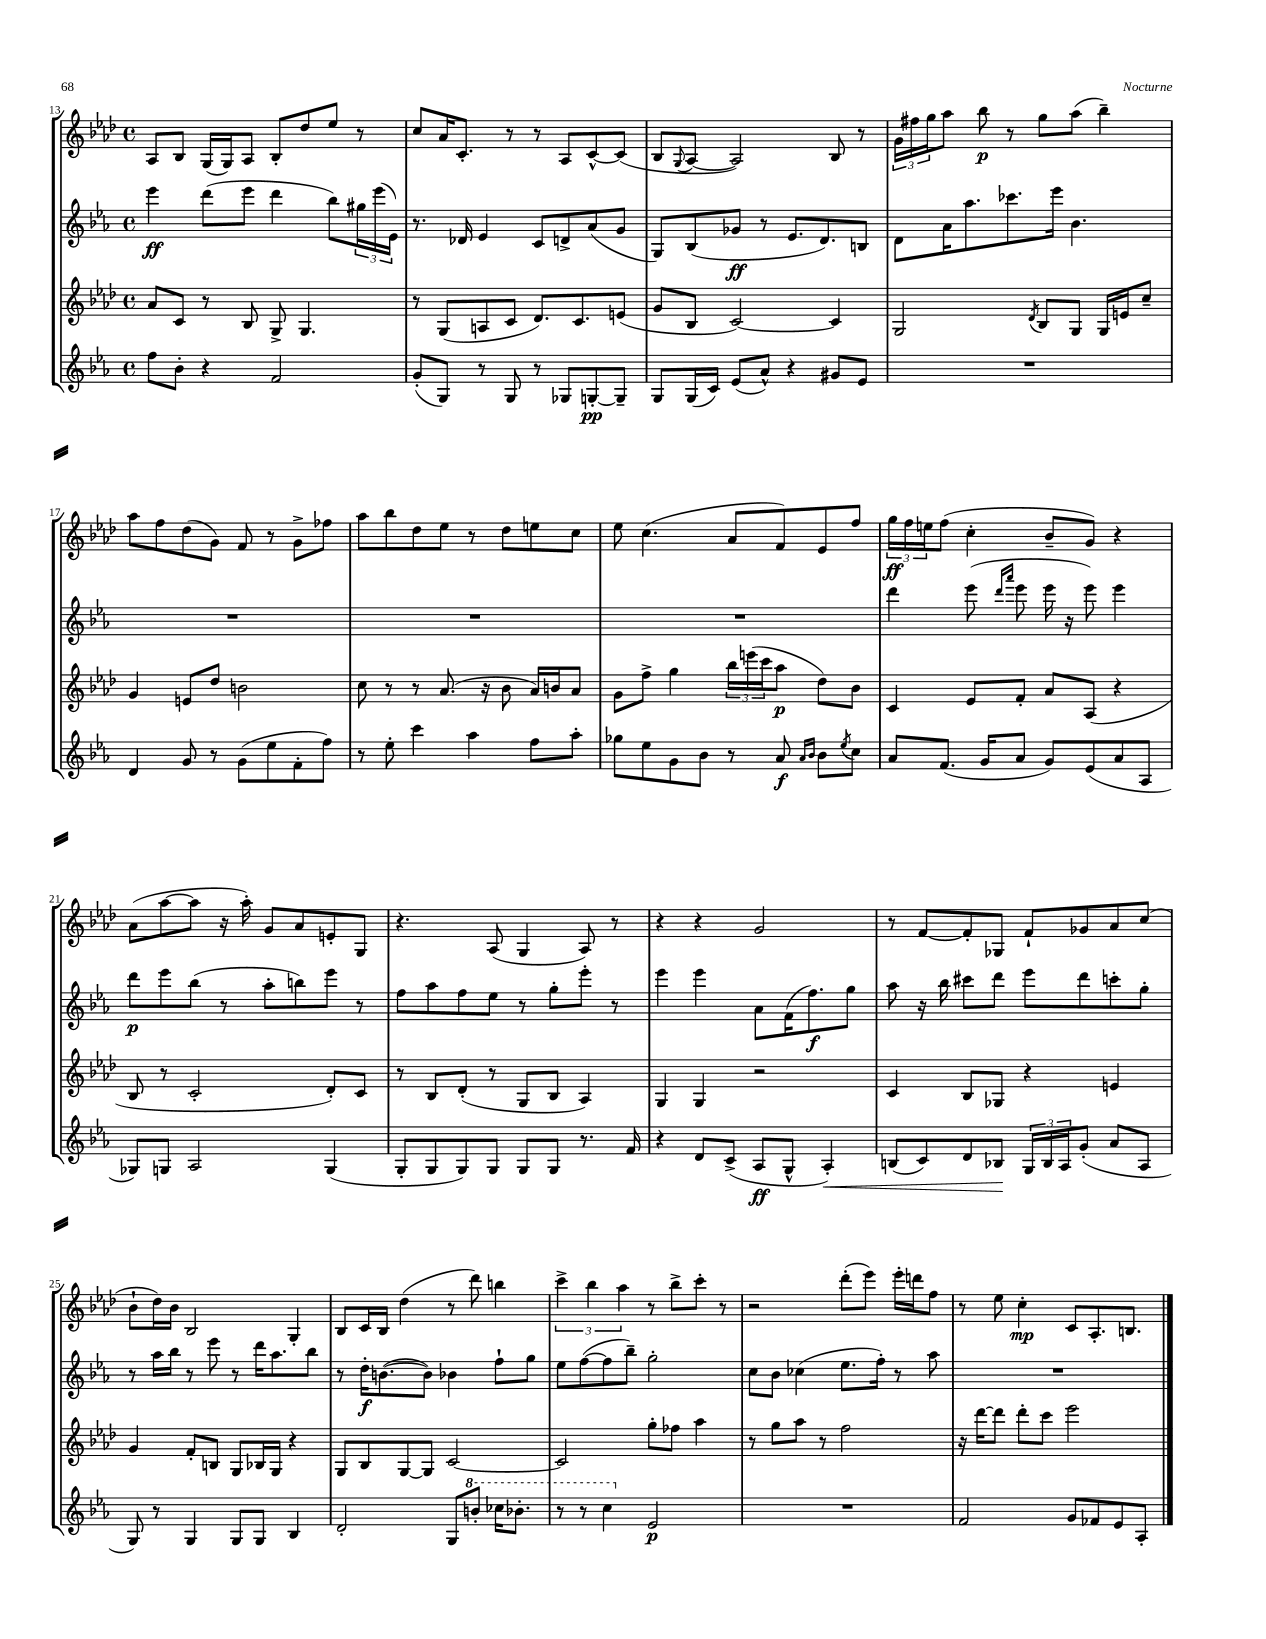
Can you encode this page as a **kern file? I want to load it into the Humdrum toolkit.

**kern	**kern	**kern	**kern
*staff4	*staff3	*staff2	*staff1
*clefG2	*clefG2	*clefG2	*clefG2
*k[b-e-a-]	*k[b-e-a-d-]	*k[b-e-a-]	*k[b-e-a-d-]
*M4/4	*M4/4	*M4/4	*M4/4
*met(c)	*met(c)	*met(c)	*met(c)
8ff	8a-	4eee-	8A-
8b-'	8c	.	8B-
4r	8r	(8ddd	(16G
.	.	.	16G)
.	8B-	8eee-	8A-
2f	8G^	4ddd	8B-'
.	4.G	.	8dd-
.	.	8bb-)	8ee-
.	.	24gg#	8r
.	.	(24eee-	.
.	.	24e-)	.
=	=	=	=
(8g'	8r	8.r	8cc
8G)	(8G	.	16a-
.	.	16d-	8.c'
8r	8A	4e-	.
8G	8c	.	8r
8r	8.d-)	8c	8r
8G-	.	8d^	8A-
.	8.c	.	.
[8G'	.	(8a-	[8c^^
8G~]	(8e	8g	(8c]
=	=	=	=
8G	8g	8G)	8B-
.	.	.	8qqG
(16G	8B-	(8B-	[8A-
16c)	.	.	.
(8e-	[2c)	8g-	2A-])
8a-^^)	.	8r	.
4r	.	8.e-	.
.	.	8.d)	.
8g#	4c]	.	8B-
8e-	.	8B	8r
=	=	=	=
1r	2G	8d	24g
.	.	.	24ff#
.	.	.	24gg
.	.	16a-	8aa-
.	.	8.aa-	.
.	.	.	8bb-
.	.	8.ccc-	8r
.	8qd-	.	.
.	8B-	.	8gg
.	.	16eee-	.
.	8G	4.b-	(8aa-
.	16G	.	4bb-~)
.	16e	.	.
.	8cc~	.	.
=	=	=	=
4d	4g	1r	8aa-
.	.	.	8ff
8g	8e	.	(8dd-
8r	8dd-	.	8g)
(8g	2b	.	8f
8ee-	.	.	8r
8f'	.	.	8g^
8ff)	.	.	8ff-
=	=	=	=
8r	8cc	1r	8aa-
8ee-'	8r	.	8bb-
4ccc	8r	.	8dd-
.	(8.a-	.	8ee-
4aa-	.	.	8r
.	16r	.	.
.	8b-	.	8dd-
8ff	16a-)	.	8ee
.	16b	.	.
8aa-'	8a-	.	8cc
=	=	=	=
8gg-	8g	1r	8ee-
8ee-	8ff^	.	(4.cc
8g	4gg	.	.
8b-	.	.	.
8r	24bb-	.	8a-
.	(24eee	.	.
.	24ccc	.	.
8a-	8aa-	.	8f)
16qqa-	.	.	.
16qqb-	.	.	.
8b-	8dd-)	.	8e-
8qee-	.	.	.
8cc	8b-	.	8ff
=	=	=	=
8a-	4c	4ddd	24gg
.	.	.	24ff
.	.	.	24ee
(8.f	.	.	(8ff
.	8e-	(8eee-	4cc'
16g	.	.	.
.	.	16qqddd	.
.	.	16qqaaa-	.
8a-	8f'	8eee-	.
8g)	8a-	16eee-	8b-~
.	.	16r	.
(8e-	(8A-	8eee-)	8g)
8a-	4r	4eee-	4r
8A-	.	.	.
=	=	=	=
8G-)	8B-	8ddd	(8a-
8G	8r	8eee-	[8aa-
2A-	2c'	(8bb-	8aa-]
.	.	8r	16r
.	.	.	16aa-')
.	.	8aa-'	8g
.	.	8bb)	8a-
(4G	8d-')	8eee-	8e'
.	8c	8r	8G
=	=	=	=
8G'	8r	8ff	4.r
8G	8B-	8aa-	.
8G)	(8d-'	8ff	.
8G	8r	8ee-	(8A-
8G	8G	8r	4G
8G	8B-	8gg'	.
8.r	4A-)	8eee-'	8A-)
.	.	8r	8r
16f	.	.	.
=	=	=	=
4r	4G	4eee-	4r
8d	4G	4eee-	4r
(8c^	.	.	.
8A-	2r	8a-	2g
8G^^	.	(16f	.
.	.	8.ff)	.
4A-')	.	.	.
.	.	8gg	.
=	=	=	=
(8B	4c	8aa-	8r
8c)	.	16r	[8f
.	.	16bb-	.
8d	8B-	8ccc#	8f']
8B-	8G-	8ddd	8G-
24G	4r	8eee-	8f`
24B-	.	.	.
24A-	.	.	.
(8g'	.	8ddd	8g-
8a-	4e	8ccc'	8a-
8A-	.	8gg'	(8cc
=	=	=	=
8G)	4g	8r	8b-`
8r	.	16aa-	16dd-)
.	.	16bb-	16b-
4G	8f'	8r	2B-
.	8B	8eee-	.
8G	8G	8r	.
8G	16B-	16ddd	.
.	16G	8.aa-	.
4B-	4r	.	4G'
.	.	8bb-	.
=	=	=	=
2d'	8G	8r	8B-
.	8B-	16dd'	16c
.	.	([8.b	16B-
.	[8G	.	(4dd-
.	8G]	8b])	.
8G	[2c	4b-	8r
8bb'	.	.	8ddd-)
16ccc-	.	8ff`	4bb
8.bb-'	.	.	.
.	.	8gg	.
=	=	=	=
8r	2c]	8ee-	6ccc^
8r	.	([8ff	.
.	.	.	6bb-
4ccc	.	8ff]	.
.	.	.	6aa-
.	.	8bb-~)	.
2e-	8gg'	2gg'	8r
.	8ff-	.	8bb-^
.	4aa-	.	8ccc'
.	.	.	8r
=	=	=	=
1r	8r	8cc	2r
.	8gg	8b-	.
.	8aa-	(4cc-	.
.	8r	.	.
.	2ff	8.ee-	(8ddd-'
.	.	.	8eee-)
.	.	16ff')	.
.	.	8r	16eee-'
.	.	.	16ddd
.	.	8aa-	8ff
=	=	=	=
2f	16r	1r	8r
.	[16ddd-	.	.
.	8ddd-]	.	8ee-
.	8ddd-'	.	4cc'
.	8ccc	.	.
8g	2eee-	.	8c
8f-	.	.	8.A-'
8e-	.	.	.
.	.	.	8.B
8A-'	.	.	.
==	==	==	==
*-	*-	*-	*-
